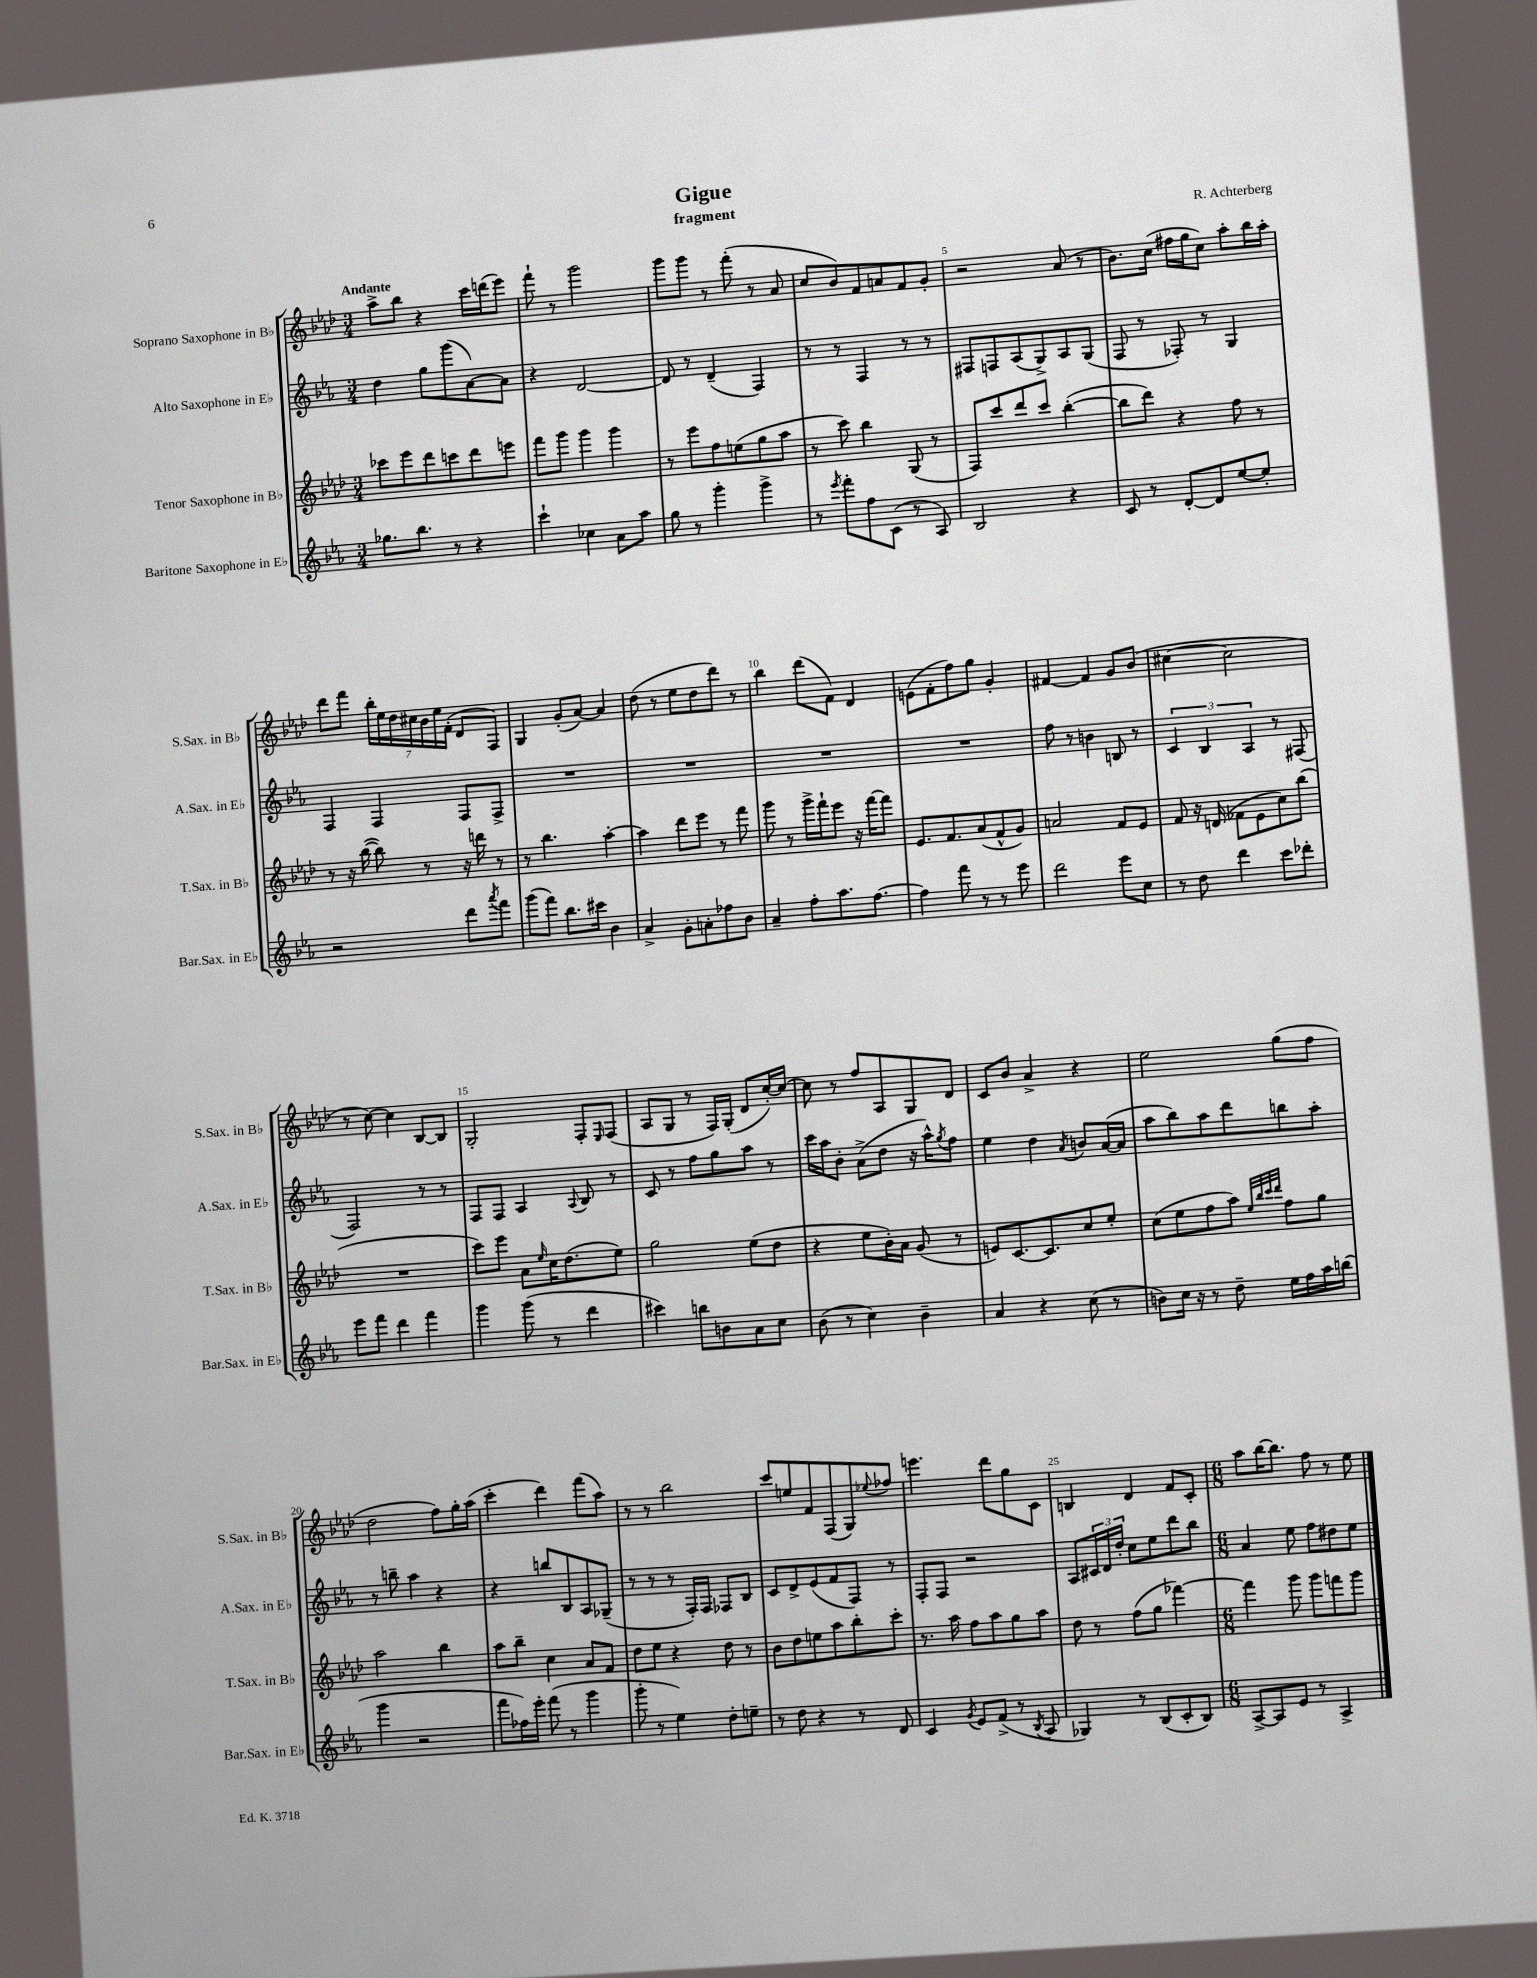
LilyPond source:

\header { title = "Gigue" composer = "R. Achterberg" subtitle = "fragment" }
<<
\new StaffGroup <<
\new Staff = "s0" \with { instrumentName = "Soprano Saxophone in Bb" shortInstrumentName = "S.Sax. in Bb" } {
    \clef treble \key aes \major \numericTimeSignature \time 3/4 \tempo "Andante"
    aes''8-> bes''8 r4 c'''16 d'''16( ees'''8) |
    f'''8-! r8 g'''2 |
    g'''8 g'''8 r8 f'''8-.( r8 aes'8 |
    c''8 bes'8) f'8 a'8 f'8 g'8-. |
    r2 aes'8( r8 |
    bes'8.) c''16( fis''16 g''16 c''8) aes''8-. bes''16 aes''16-. |
    des'''8 f'''8 \tuplet 7/4 { bes''16-. ees''16 des''16 cis''16 bes'16 ees''16 f'16-.( } des'8 f8) |
    g4 g'8-.( aes'8~) aes'4 |
    des''8( r8 ees''8 des''8 des'''8) r8 |
    bes''4 des'''8( f'8) des'4 |
    e'8( f'8-. f''8) g''8 g'4-. |
    fis'4~ fis'4 g'8 bes'8( |
    cis''4~ cis''2 |
    r8 c''8~) c''4 bes8~ bes8 |
    g2-. f8-. \grace { ees16 } f8( |
    aes8 g8 r8 f16) g16-.( des'8 c''16~-.) c''16~ |
    c''8 r8 f''8 aes8 g8 des'8 |
    c'8 bes'8 aes'4-> r4 |
    ees''2 g''8( f''8 |
    des''2 f''8) g''16-. aes''16( |
    c'''4-. des'''4) f'''8( aes''8) |
    r8 r8 bes''2 |
    c'''8 e''8 f'8 f8( g8) \appoggiatura { ees''8 } fes''8 |
    e'''4. des'''8 g''8 c'8 |
    b4 des'4 f'8 c'8-. |
    \numericTimeSignature \time 6/8 aes''8 bes''16~ bes''8. f''8 r8 ees''8 \bar "|." |
}
\new Staff = "s1" \with { instrumentName = "Alto Saxophone in Eb" shortInstrumentName = "A.Sax. in Eb" } {
    \clef treble \key ees \major \numericTimeSignature \time 3/4
    d''4 g''8 g'''8( aes'8~) aes'8 |
    r4 d'2~ |
    d'8 r8 d'4--( f4) |
    r8 r8 f4 r8 r8 |
    fis8 f8 aes8( g8->) aes8 g8( |
    f8 r8 fes8-.) r8 g4 |
    f4 f4 f8 f8-> |
    R2. |
    R2. |
    R2. |
    R2. |
    f''8 r8 b'4 b8 r8 |
    \tuplet 3/2 { c'4 bes4 aes4 } r8 fis8( |
    f2) r8 r8 |
    f8 f8 aes4 \appoggiatura { aes8 } bes8 r8 |
    c'8 r8 f''8 g''8 aes''8 r8 |
    c'''16 aes''16 bes'8-. aes'8->( d''8 r16 aes''16-^) \acciaccatura { g''8 } f''8 |
    ees''4 d''4 \acciaccatura { aes'8 } b'8 aes'16~( aes'16 |
    aes''8 bes''8) aes''8 d'''8 b''8 aes''8-. |
    r8 b''8-- aes''4 r4 |
    r4 b''8 bes8 aes8 ges8--( |
    r8 r8 r8 f16-.) f16 fes8 bes8 |
    c'8 d'8-> ees'8( f'8 f8) r8 |
    f8-. f8 r2 |
    aes8 \tuplet 3/2 { cis'16 d'16 d''16-. } c''8 ees''8 d'''8 bes''8 |
    \numericTimeSignature \time 6/8 aes'4 ees''8 f''8 dis''8 ees''8 \bar "|." |
}
\new Staff = "s2" \with { instrumentName = "Tenor Saxophone in Bb" shortInstrumentName = "T.Sax. in Bb" } {
    \clef treble \key aes \major \numericTimeSignature \time 3/4
    ces'''8 ees'''8 des'''8 c'''8 des'''8 e'''8 |
    f'''8 g'''8 g'''4 g'''4 |
    r8 ees'''8 f''8 e''8( g''8 aes''8 |
    r8 c'''8) bes''4 g8( r8 |
    f8) c'''8 des'''8 c'''8 bes''4~-.( |
    bes''8 des'''8) r4 f''8 r8 |
    r8 r16 bes''16~( bes''8) r8 r16 d'''16 r8 |
    r8 bes''4. aes''4~-. |
    aes''4 des'''8 ees'''8 r8 f'''8 |
    g'''8 r8 g'''16-> f'''16-! ees'''8 r16 f'''16~ f'''8 |
    ees'8. f'8. aes'8( f'8-^ g'8) |
    a'2 f'8 ees'8 |
    f'8 r16 d'16( fes'8 ees'8 c''8) bes''8( |
    R2. |
    c'''8) ees'''8 aes'8 \grace { ees''16 } c''16 des''8.( ees''8) |
    g''2 ees''8( des''8 |
    r4 ees''8 bes'16-.) aes'16 g'8( r8 |
    e'8) c'8.~ c'8. c''8 ees''8-. |
    c''8( ees''8 f''8 aes''8) \grace { ees''32 bes''32 c'''32 des'''32 } f''8 g''8 |
    aes''2 bes''4 |
    aes''8 bes''8-- c''4 aes'8 f'8 |
    des''8 ees''8 r4 des''8 r8 |
    bes'8 des''8 e''8 aes''8 bes''8-. c'''8-. |
    r8. aes''16 f''8 aes''8 g''8 aes''8 |
    des''8 r8 f''8( g''8 fes'''4~) |
    \numericTimeSignature \time 6/8 fes'''4 g'''8 g'''8 f'''8 g'''8 \bar "|." |
}
\new Staff = "s3" \with { instrumentName = "Baritone Saxophone in Eb" shortInstrumentName = "Bar.Sax. in Eb" } {
    \clef treble \key ees \major \numericTimeSignature \time 3/4
    ges''8. bes''8. r8 r4 |
    c'''4-! ces''4 aes'8 aes''8 |
    g''8 r8 g'''4-. g'''4-> |
    r8 \acciaccatura { ees'''8 } f'''8-. f''8 c'8( r8 aes8) |
    bes2 r4 |
    c'8 r8 d'8~-. d'8 ees''8~ ees''8-. |
    r2 d'''8 \acciaccatura { aes'''8 } f'''8 |
    g'''8( f'''8) bes''8. cis'''16 bes'4 |
    aes'4-> g'8-. a'8-. fes''8 bes'8 |
    aes'4-- f''8-. aes''8. f''8.~ |
    f''4 f'''8 r8 r8 ees'''8 |
    d'''2 ees'''8 c''8 |
    r8 d''8 d'''4 c'''8 des'''8-. |
    ees'''8 f'''8 d'''4 f'''4 |
    g'''4 g'''8( r8 d'''4 |
    cis'''4) b''8 b'8 aes'8 c''8 |
    bes'8( r8 c''4) bes'4-- |
    aes'4 r4 c''8( r8 |
    b'8) c''16 r16 r8 d''8-- ees''16 f''16 aes''16 b''16( |
    g'''4 r2 |
    f'''8 fes''16) ees'''16-. f'''8( r8 g'''4 |
    g'''8-. r8 ees''4) d''8-. e''8-- |
    r8 d''8 r4 r8 d'8 |
    c'4 \acciaccatura { g'8 } ees'8 f'8->( r8 \acciaccatura { bes8 } aes8 |
    ges4) r8 bes8( c'8-. bes8) |
    \numericTimeSignature \time 6/8 aes8~-> aes8 ees'8 r8 aes4-> \bar "|." |
}
>>
>>
\layout { \context { \Score \override BarNumber.break-visibility = ##(#f #t #t) barNumberVisibility = #(every-nth-bar-number-visible 5) } }
